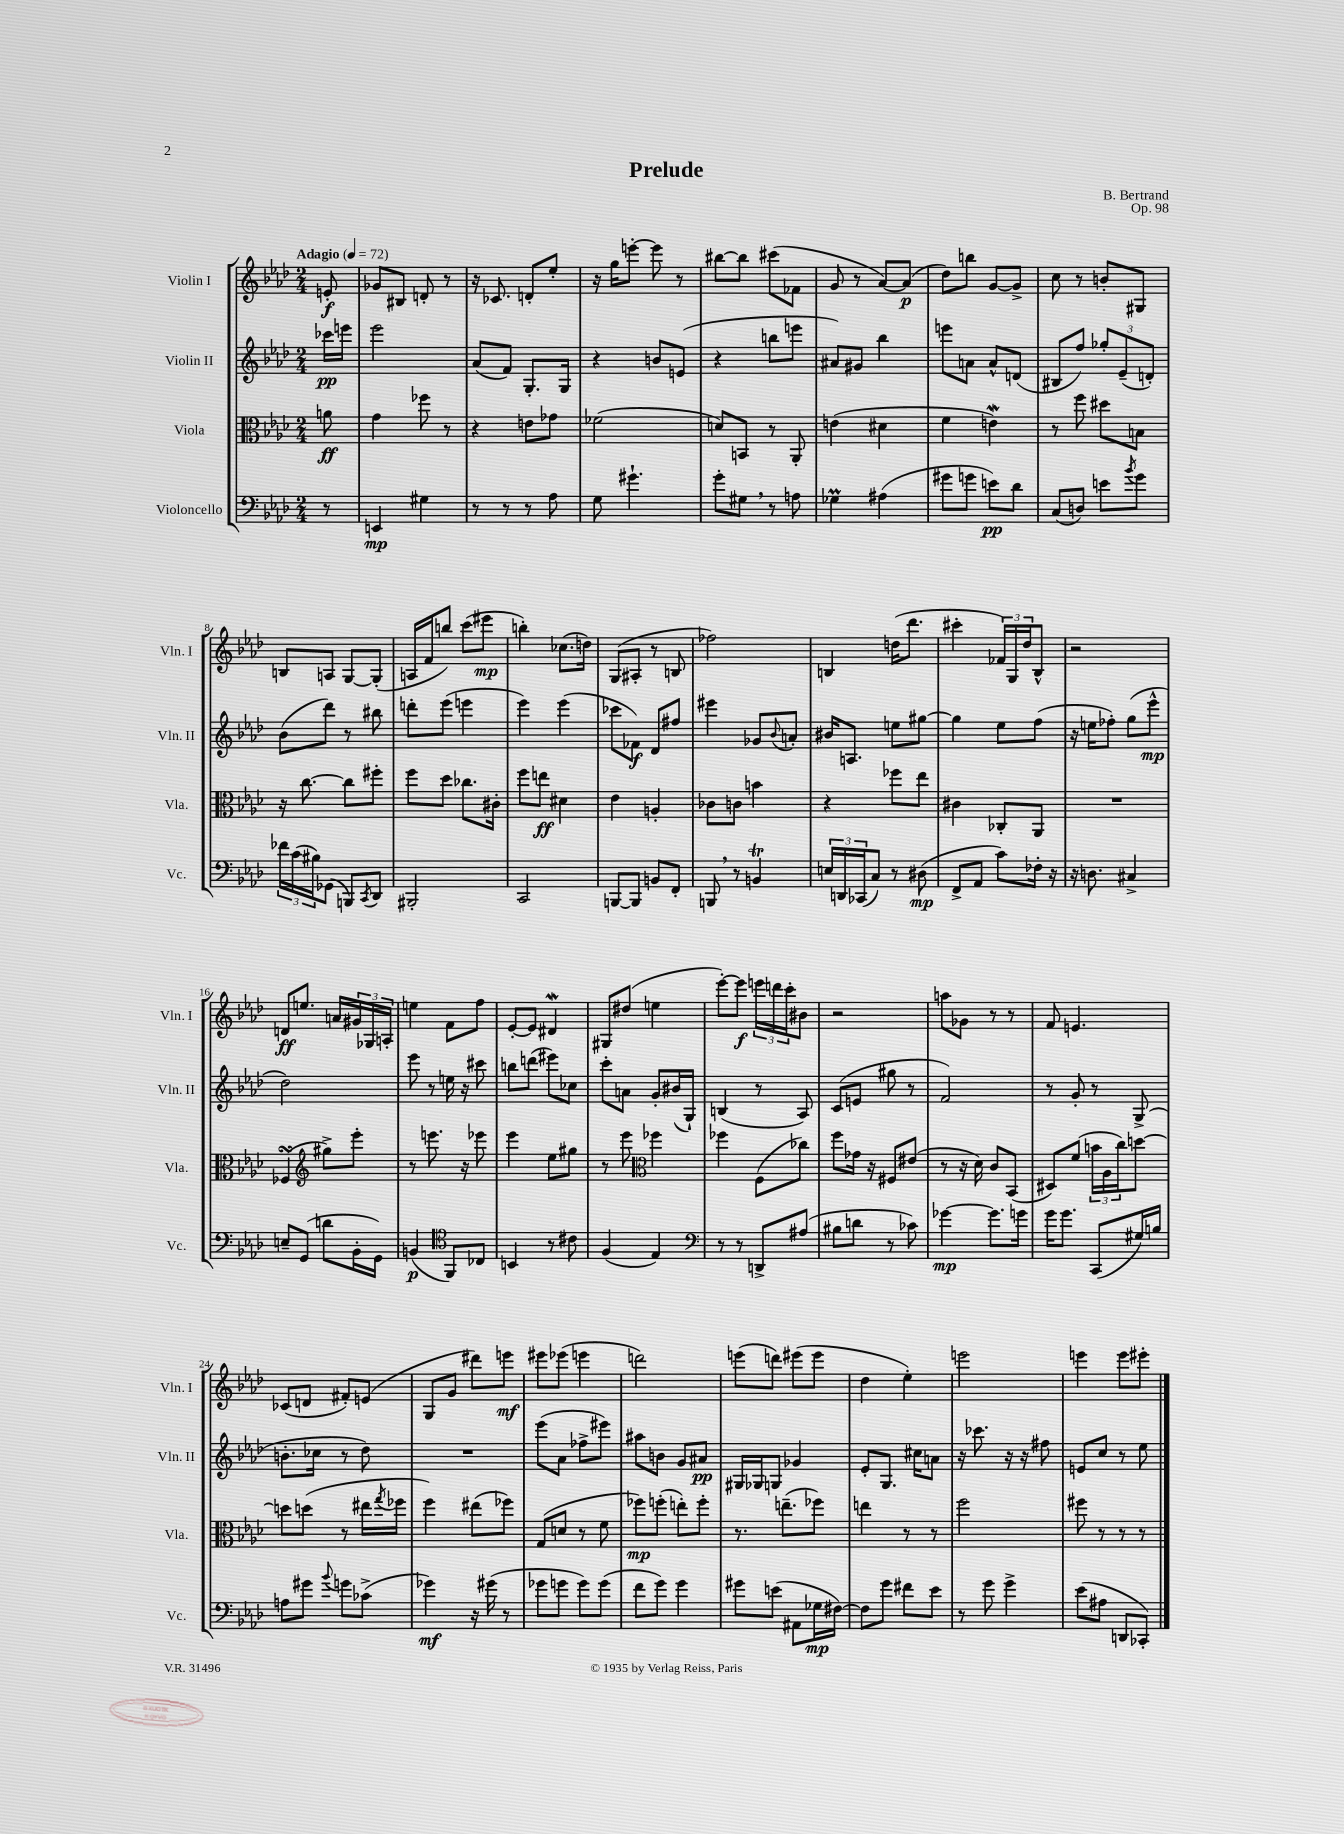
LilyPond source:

\header { title = "Prelude" composer = "B. Bertrand" opus = "Op. 98" }
<<
\new StaffGroup <<
\new Staff = "s0" \with { instrumentName = "Violin I" shortInstrumentName = "Vln. I" } {
    \clef treble \key aes \major \numericTimeSignature \time 2/4 \partial 8 \tempo "Adagio" 4 = 72
    e'8-.\f |
    ges'8 bis8 d'8-. r8 |
    r16 ces'8. d'8-. ees''8-. |
    r16 g''16 e'''8~-. e'''8 r8 |
    bis''8~ bis''8 cis'''8( fes'8 |
    g'8 r8 aes'8~) aes'8\p( |
    des''8) b''8 g'8~ g'8-> |
    c''8 r8 b'8-. gis8 |
    b8 a8 g8~ g8-.( |
    a16 f'16 b''8) c'''8( eis'''8\mp |
    b''4-.) ces''8.( d''16) |
    g8( ais8-. r8 b8 |
    fes''2) |
    b4 d''16( des'''8. |
    cis'''4-. \tuplet 3/2 { fes'16) g16 des''16 } bes8-^ |
    r2 |
    d'8\ff e''8. a'16 \tuplet 3/2 { gis'16 ges16 a16-. } |
    e''4 f'8 f''8 |
    ees'8~-. ees'8 dis'4\mordent |
    gis8 dis''8( e''4 |
    ees'''8~-.) ees'''8\f \tuplet 3/2 { e'''16 d'''16 c'''16-. } bis'8 |
    r2 |
    a''8 ges'8 r8 r8 |
    f'8 e'4. |
    ces'8( d'8 fis'8-.) e'8( |
    g8 g'8 dis'''8) e'''8\mf |
    eis'''8 ees'''8( e'''4 |
    d'''2) |
    e'''8( d'''8) eis'''8( eis'''8 |
    des''4 ees''4-.) |
    e'''2 |
    e'''4 e'''8 eis'''8-. \bar "|." |
}
\new Staff = "s1" \with { instrumentName = "Violin II" shortInstrumentName = "Vln. II" } {
    \clef treble \key aes \major \numericTimeSignature \time 2/4 \partial 8
    ces'''16\pp e'''16 |
    ees'''2 |
    aes'8( f'8) g8.-. g16 |
    r4 b'8 e'8( |
    r4 b''8 e'''8 |
    ais'8) gis'8 bes''4 |
    e'''8 a'8 a'8-^ d'8( |
    bis8 f''8) \tuplet 3/2 { ges''8-. ees'8--( d'8-.) } |
    bes'8( des'''8) r8 bis''8 |
    d'''8-. ees'''8( e'''4 |
    ees'''4) ees'''4( |
    ces'''8 fes'8\f) des'8 fis''8 |
    eis'''4 ges'8 \appoggiatura { bes'8 } a'8-. |
    bis'16 a8. e''8 gis''8~ |
    gis''4 ees''8 f''8( |
    r16 e''16 fes''8-.) g''8( ees'''8-^\mp |
    des''2) |
    ees'''8 r8 e''16 r16 cis'''8 |
    b''8 d'''8( eis'''8) ces''8 |
    c'''8-. a'8 g'8-. bis'16( g16-!) |
    b4( r8 aes8) |
    c'8( e'8 gis''8 r8 |
    f'2) |
    r8 g'8-. r8 g8->( |
    b'8.-. ces''16 r8 des''8) |
    R2 |
    ees'''8( aes'8 fes''8-> eis'''8) |
    ais''8 b'8 g'8 ais'8\pp |
    gis16 ges16 g8 ges'4 |
    ees'8-. g8. cis''16 a'8 |
    r16 ces'''8. r16 r16 fis''8 |
    e'8 c''8 r8 ees''8 \bar "|." |
}
\new Staff = "s2" \with { instrumentName = "Viola" shortInstrumentName = "Vla." } {
    \clef alto \key aes \major \numericTimeSignature \time 2/4 \partial 8
    a'8\ff |
    g'4 fes''8 r8 |
    r4 e'8 ges'8 |
    fes'2( |
    d'8) b,8 r8 aes,8-. |
    e'4( dis'4 |
    f'4 e'4\mordent) |
    r8 f''8 dis''8 b8 |
    r16 c''8.~ c''8 fis''8-. |
    f''8 des''8 ces''8. cis'16-. |
    f''8 e''8\ff dis'4 |
    ees'4 a4-. |
    ces'8 c'8 b'4 |
    r4 fes''8 ees''8 |
    cis'4 ces8-. aes,8 |
    R2 |
    fes4\turn( \clef treble gis''8->) ees'''8-. |
    r8 e'''8. r16 ees'''8 |
    ees'''4 ees''8 gis''8 |
    r8 ees'''8 \clef alto fes''4 |
    fes''4 f8( ces''8) |
    f''8 ges'16 r16 fis8 eis'8( |
    r8 r16 des'16) c'8 bes,8( |
    dis8) f'8( \tuplet 3/2 { b'16 aes16 c''16) } d''8~ |
    d''8 d''8( r8 eis''16 \acciaccatura { g''8 } fes''16 |
    f''4) eis''8( fes''8) |
    g8( d'8 r8 f'8 |
    fes''8\mp) f''8-.( e''8-.) f''8-. |
    r8. e''8.--( fes''8) |
    e''4 r8 r8 |
    f''2 |
    fis''8 r8 r8 r8 \bar "|." |
}
\new Staff = "s3" \with { instrumentName = "Violoncello" shortInstrumentName = "Vc." } {
    \clef bass \key aes \major \numericTimeSignature \time 2/4 \partial 8
    r8 |
    e,4\mp gis4 |
    r8 r8 r8 aes8 |
    g8 gis'4.-! |
    g'8-. gis8 \breathe r8 a8 |
    ges4\prall ais4( |
    gis'8 g'8 e'8\pp) des'8 |
    c8( d8) e'8 \acciaccatura { bes'8 } g'8 |
    \tuplet 3/2 { fes'16 c'16( bis16) } ges,8( b,,8) \acciaccatura { c,8 } des,8 |
    bis,,2-. |
    c,2 |
    b,,8~ b,,8 b,8 f,8-. |
    b,,8 \breathe r8 b,4\trill |
    \tuplet 3/2 { e16 d,16 ces,16( } c8) r8 dis8\mp( |
    f,8-> aes,8 c'8) fes16-. r16 |
    r16 d8. cis4-> |
    e8-- g,8( d'8 bes,16-. g,16) |
    b,4\p( \clef tenor f,8) ces8 |
    b,4 r8 cis'8 |
    f4( ees4) |
    \clef bass r8 r8 d,8-> ais8( |
    bis8 d'8 r8 ces'8) |
    ges'4~\mp ges'8. g'16 |
    g'16 g'8. c,8( gis16) b16 |
    a8 gis'8 \appoggiatura { bes'8 } g'8 ces'8->( |
    ges'4\mf) r16 gis'16( r8 |
    ges'8 g'8 g'8) g'8( |
    f'8 g'8) g'4 |
    gis'8 e'8( ais,8 ges16\mp fis16~) |
    fis8 g'8 fis'8 ees'8 |
    r8 g'8 g'4-> |
    ees'8( ais8 d,8 ces,8-.) \bar "|." |
}
>>
>>
